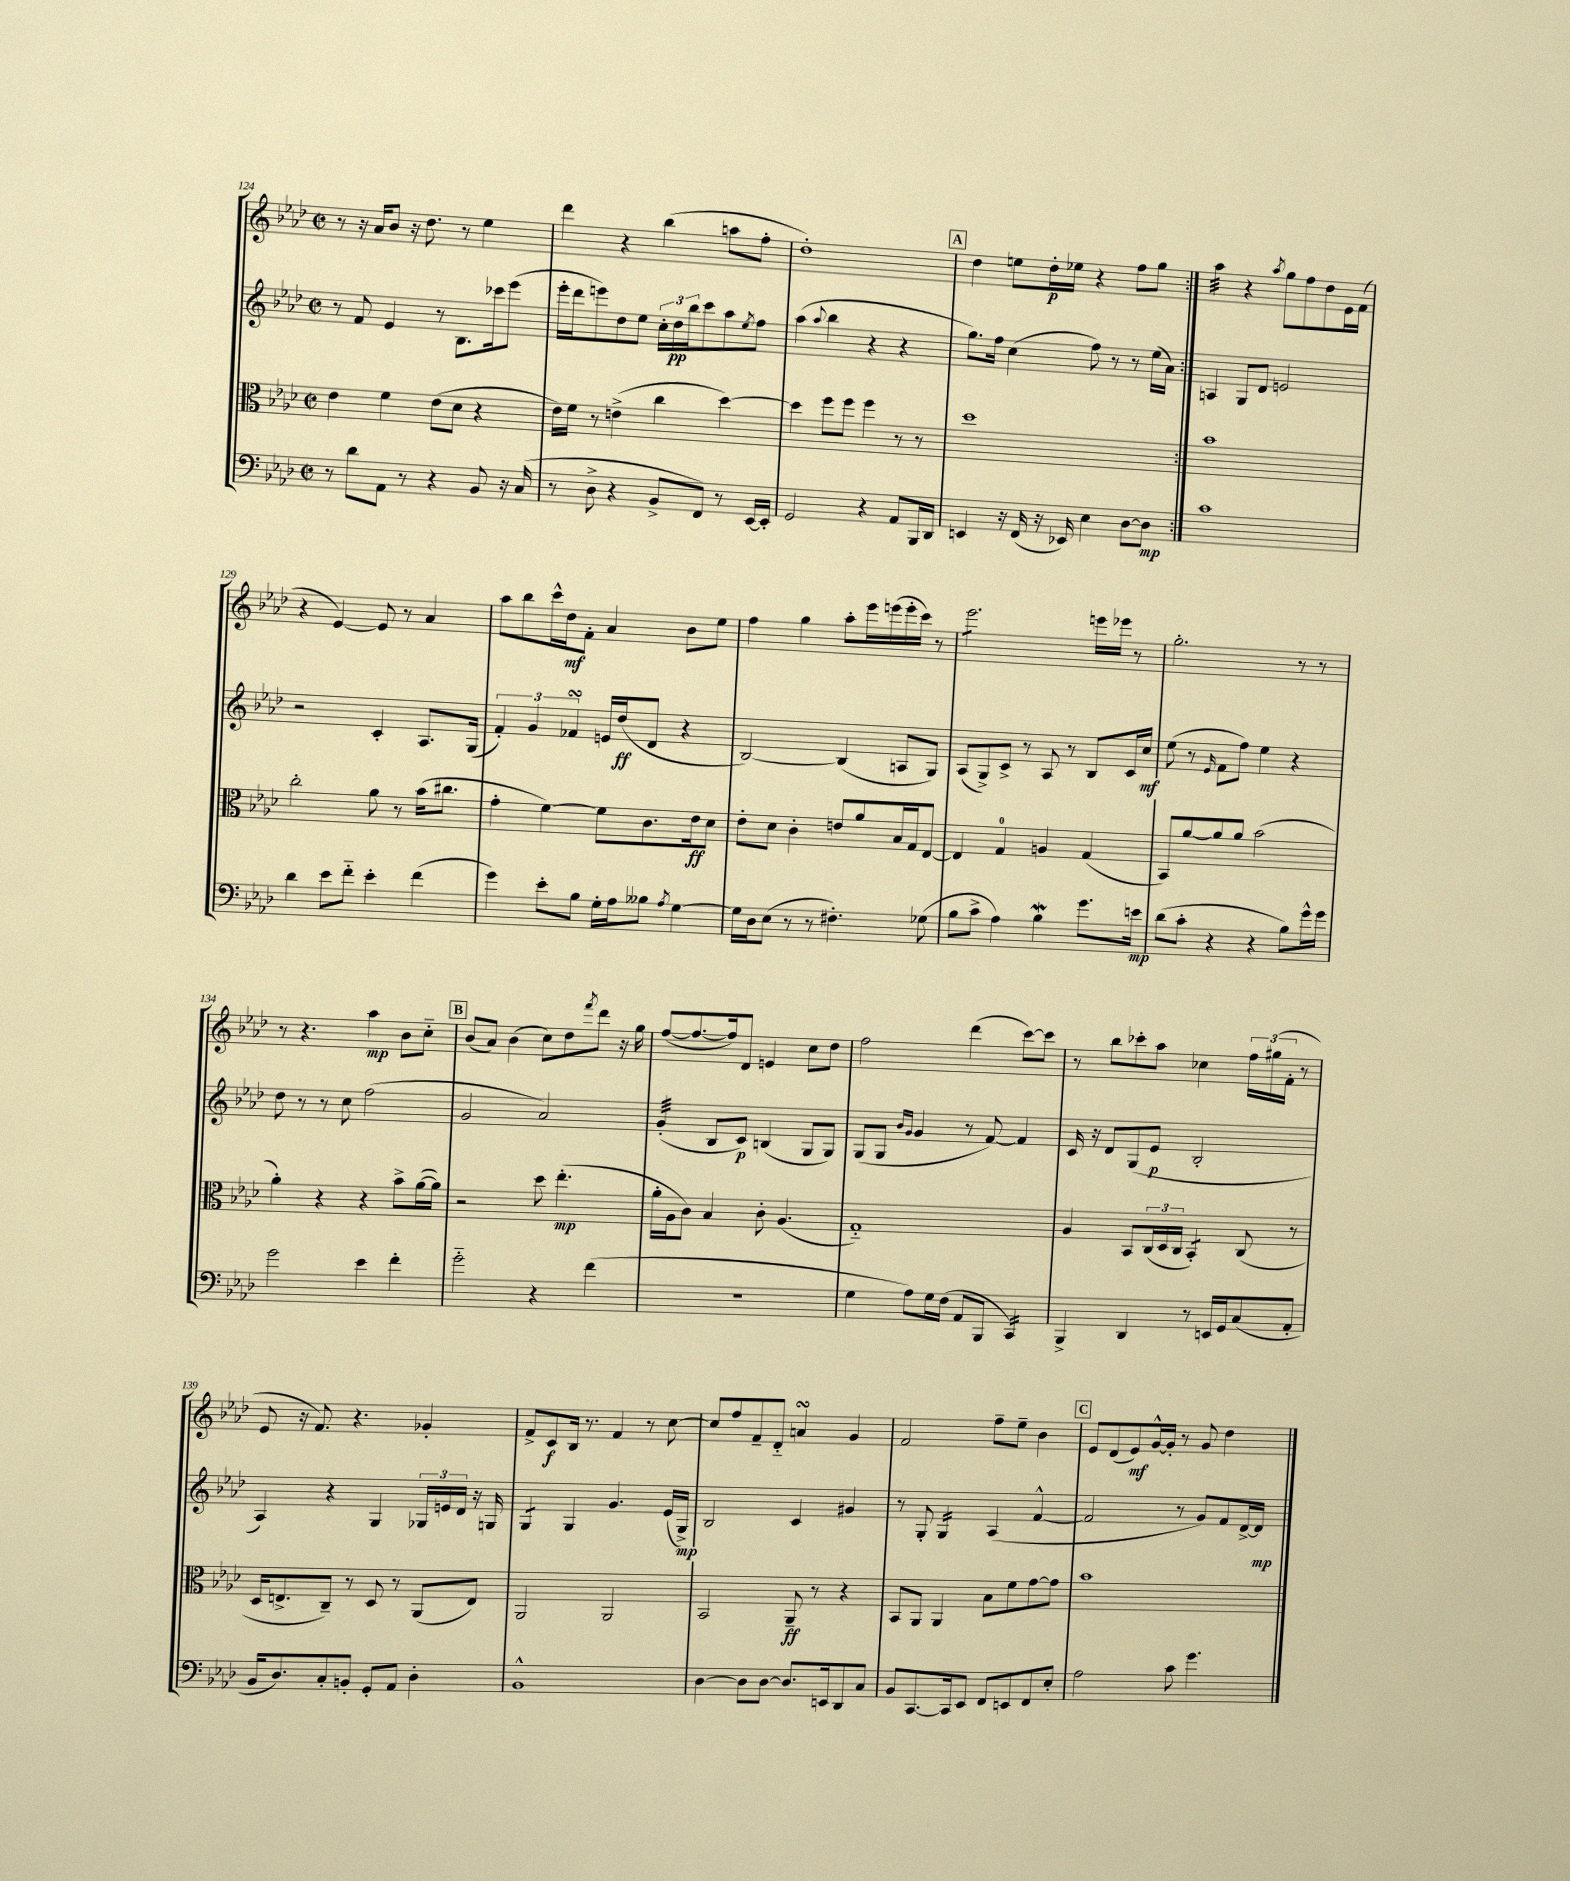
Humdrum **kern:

**kern	**kern	**kern	**kern
*staff4	*staff3	*staff2	*staff1
*clefF4	*clefC3	*clefG2	*clefG2
*k[b-e-a-d-]	*k[b-e-a-d-]	*k[b-e-a-d-]	*k[b-e-a-d-]
*M2/2	*M2/2	*M2/2	*M2/2
*met(c|)	*met(c|)	*met(c|)	*met(c|)
8r	4e-\	8r	8r
8d-\L	.	8f/	16r
.	.	.	16a-/LK
8AA-\J	4f\	4e-/	8b-/J
8r	.	.	16r
.	.	.	8.dd-\
4r	(8e-\L	8r	.
.	8d-\J	8.B-\L	8r
8BB-/	4r	.	4ee-\
.	.	16ccc-\k	.
16r	.	(8eee-\J	.
(16C/	.	.	.
=	=	=	=
8r	16e-\LL)	16eee-'\LL	4ddd-\
.	16f\JJ	16ddd-\J	.
8D-^\	8r	8eee\)	.
4r	(4e^\	8dd-\	4r
.	.	8ee-\J	.
8BB-^/L	4cc\	24cc'\LL	(4bb-\
.	.	24dd-\	.
.	.	24bb-\J	.
8FF/J)	.	8ccc\	.
8r	[4dd-\)	8aa-\	8aa\L
.	.	8qee-/	.
[16EE-/LL	.	8ff\J	8ff'\J
16EE-'/]JJ	.	.	.
=	=	=	=
2GG/	4dd-\]	(4aa-\	1dd-')
.	.	8qqaa-/	.
.	8ff\L	4bb-\	.
.	8ff\J	.	.
4r	4ff\	4r	.
8AA-/L	8r	4r	.
16BBB-/L	8r	.	.
16DD-/JJ	.	.	.
=	=	=	=
4EE/	1dd-	8.gg\L)	4dd-\
.	.	16ff\Jk	.
16r	.	(4cc\	8ee\L
(16FF/	.	.	.
16r	.	.	16dd-'\L
16EE-/)	.	.	16ee-\JJ
4E-\	.	8ff\)	4r
.	.	8r	.
[8D-\L	.	8r	8ff\L
8D-\]J	.	(16ee-\LL	8gg\J
.	.	16a-\JJ)	.
=:|!	=:|!	=:|!	=:|!
1c	1b-	4A/	4aa-\
.	.	8G/L	4r
.	.	8d-/J	.
.	.	.	8qaa-/
.	.	2e/	8gg\L
.	.	.	8ff\
.	.	.	8dd-\
.	.	.	16e-\L
.	.	.	(16f\JJ
=	=	=	=
4d-\	2cc'\	2r	4r
8e-\L	.	.	[4e-/)
8f'~\J	.	.	.
4e-'\	8a-\	4c'/	8e-/]
.	8r	.	8r
(4f\	(16b-\LK	8.A-/L	4a-/
.	8.cc#\J	.	.
.	.	(16G/Jk	.
=	=	=	=
4g\)	4g'\	6f'/)	8aa-\L
.	.	.	8bb-\
.	.	6g/	.
8e-'\L	[4f\)	.	16ccc^^\L
.	.	.	16dd-\J
.	.	6f-/	.
8B-\J	.	.	8f'\J
16G'\LL	8f\]L	16e/LL	4a-/
16A-\J	.	(16dd-/J	.
8B--\J	8.c\	8d-/J	.
8qA-/	.	.	.
[4G\	.	4r	8b-\L
.	16e-\k	.	.
.	8d-\J	.	8ee-\J
=	=	=	=
16G\]LL	8e-'\L	[2B-/)	4ff\
16D-\J	.	.	.
(8E-\J	8d-\J	.	.
8r	4c'\	.	4gg\
8r	.	.	.
4.F#'\)	8e/L	(4B-/]	8aa-'\L
.	8a-/	.	16eee-\L
.	.	.	(16eee\
.	16B-/L	8A/L	16eee'\
.	16G/J	.	16ccc\JJ)
(8G-\	[8E-/J	8G/J)	8r
=	=	=	=
8B-\L	4E-/]	(8A-/L	2.eee-\
8c^\J	.	8G^/)	.
4A-\)	4G/	8c^/J	.
.	.	8r	.
4B-\	4A/	8A-/	.
.	.	8r	.
8.g\L	(4G/	8B-/L	16eee\LL
.	.	.	16eee-\JJ
.	.	16c/L	8r
16e\Jk	.	16cc/JJ	.
=	=	=	=
(8d-\L	8BB-/L)	(8ee-\	2.gg'\
8c'\J	[8a-/	8r	.
.	.	16qqe-/	.
4r	8a-/]	8f\L	.
.	8a-/J	8ff\J)	.
4r	(2b-\	4ee-\	.
8B-\L)	.	4r	8r
16g^^\L	.	.	8r
16g\JJ	.	.	.
=	=	=	=
2g\	4a-'\)	8dd-\	8r
.	.	8r	4.r
.	4r	8r	.
.	.	8cc\	.
4e-\	4r	(2ff\	4aa-\
4f'\	8b-^\L	.	8b-\L
.	([16a-\L	.	8cc'~\J
.	16a-\]JJ)	.	.
=	=	=	=
2g'~\	2r	2g/	(8b-/L
.	.	.	8a-/J)
.	.	.	(4b-\
4r	8dd-\	2a-/)	8cc\L)
.	(4.ee-'\	.	8dd-\
.	.	.	8qfff/
(4f\	.	.	8ddd-\J
.	.	.	16r
.	.	.	16gg\
=	=	=	=
1r	16a-'\LL	(4g'/	([8ff/L
.	16A-\J	.	.
.	8c\J)	.	8.ff/_
.	4B-/	8B-/L	.
.	.	.	16ff/]k)
.	.	8c/J)	8d-/J
.	8c'\	(4B/	4e/
.	(4.A-/	.	.
.	.	8G/L	8cc\L
.	.	8G/J)	8dd-\J
=	=	=	=
4G\	1G'~)	(8G/L	2ff\
.	.	8G/J	.
.	.	16qqb-/LL	.
.	.	16qqg/JJ	.
8A-\L)	.	4g/	.
16G\L	.	.	.
(16F\JJ	.	.	.
8AA-/L	.	8r	(4ddd-\
8BBB-/J	.	[8f/)	.
4CC/)	.	4f/]	[8ccc\L)
.	.	.	8ccc\]J
=	=	=	=
4BBB-^/	4A-/	16c/	8r
.	.	16r	.
.	.	8d-/L	8bb-\L
4DD-/	8BB-/L	(8G/	8ccc-'\
.	(24C/L	8e-/J	8aa-\J
.	24D-/	.	.
.	24C/JJ	.	.
8r	4BB-'/)	2B-'/	4cc-\
16EE/LL	.	.	.
16GG/J	.	.	.
(8C/	(8C/	.	24ff\LL
.	.	.	(24gg#\
.	.	.	24f'\JJ
8AA-'/J	8r	.	8r
=	=	=	=
16BB-/LK	16D-/LK	4A-/)	8e-/
8.D-/)	8.E^/	.	.
.	.	.	16r
.	.	.	8.f/)
8C'/	8C~/J)	4r	.
8BB'/J	8r	.	4.r
8GG'/L	8D-/	4G/	.
8AA-/J	8r	.	.
4D-'\	(8AA-/L	24G-/LL	4g-'/
.	.	24e/	.
.	.	24d-/JJ	.
.	8E/J)	16r	.
.	.	16G/	.
=	=	=	=
1BB-^^	2AA-/	4G/	8f^/L
.	.	.	8c/
.	.	4G/	16B-/Jk
.	.	.	8.r
.	2AA-/	4.g/	4f/
.	.	.	8r
.	.	(16e-/LL	[8cc\
.	.	16G^/JJ)	.
=	=	=	=
[4D-\	2BB-/	2B-/	8cc/]L
.	.	.	8ff/
8D-\]L	.	.	8f~/
[8D-\J	.	.	8d-'~/J
8.D-/]L	8AA-~/	4c/	4a/
.	8r	.	.
16EE/k	.	.	.
8DD-/	4r	4g#/	4g/
8C/J	.	.	.
=	=	=	=
8BB-/L	8BB-/L	8r	2f/
[8.CC/	8AA-/J	8G'/	.
.	4AA-/	4G/	.
16CC/]k	.	.	.
8EE-/J	.	.	.
8FF/L	8B-\L	(4A-/	8ff~\L
8EE/	8f\	.	8ee-~\J
8FF/	[8g\	[4f^^/	4b-\
8E-'/J	8g\]J	.	.
=	=	=	=
2A-\	1b-	2f/]	8e-/L
.	.	.	(8d-/
.	.	.	8e-/)
.	.	.	[16g^^/L
.	.	.	16g'/]JJ
8c\	.	8r	8r
4.g\	.	8g/L)	8g/
.	.	8f/	4dd-\
.	.	[16d-^/L	.
.	.	16d-/]JJ	.
==	==	==	==
*-	*-	*-	*-
